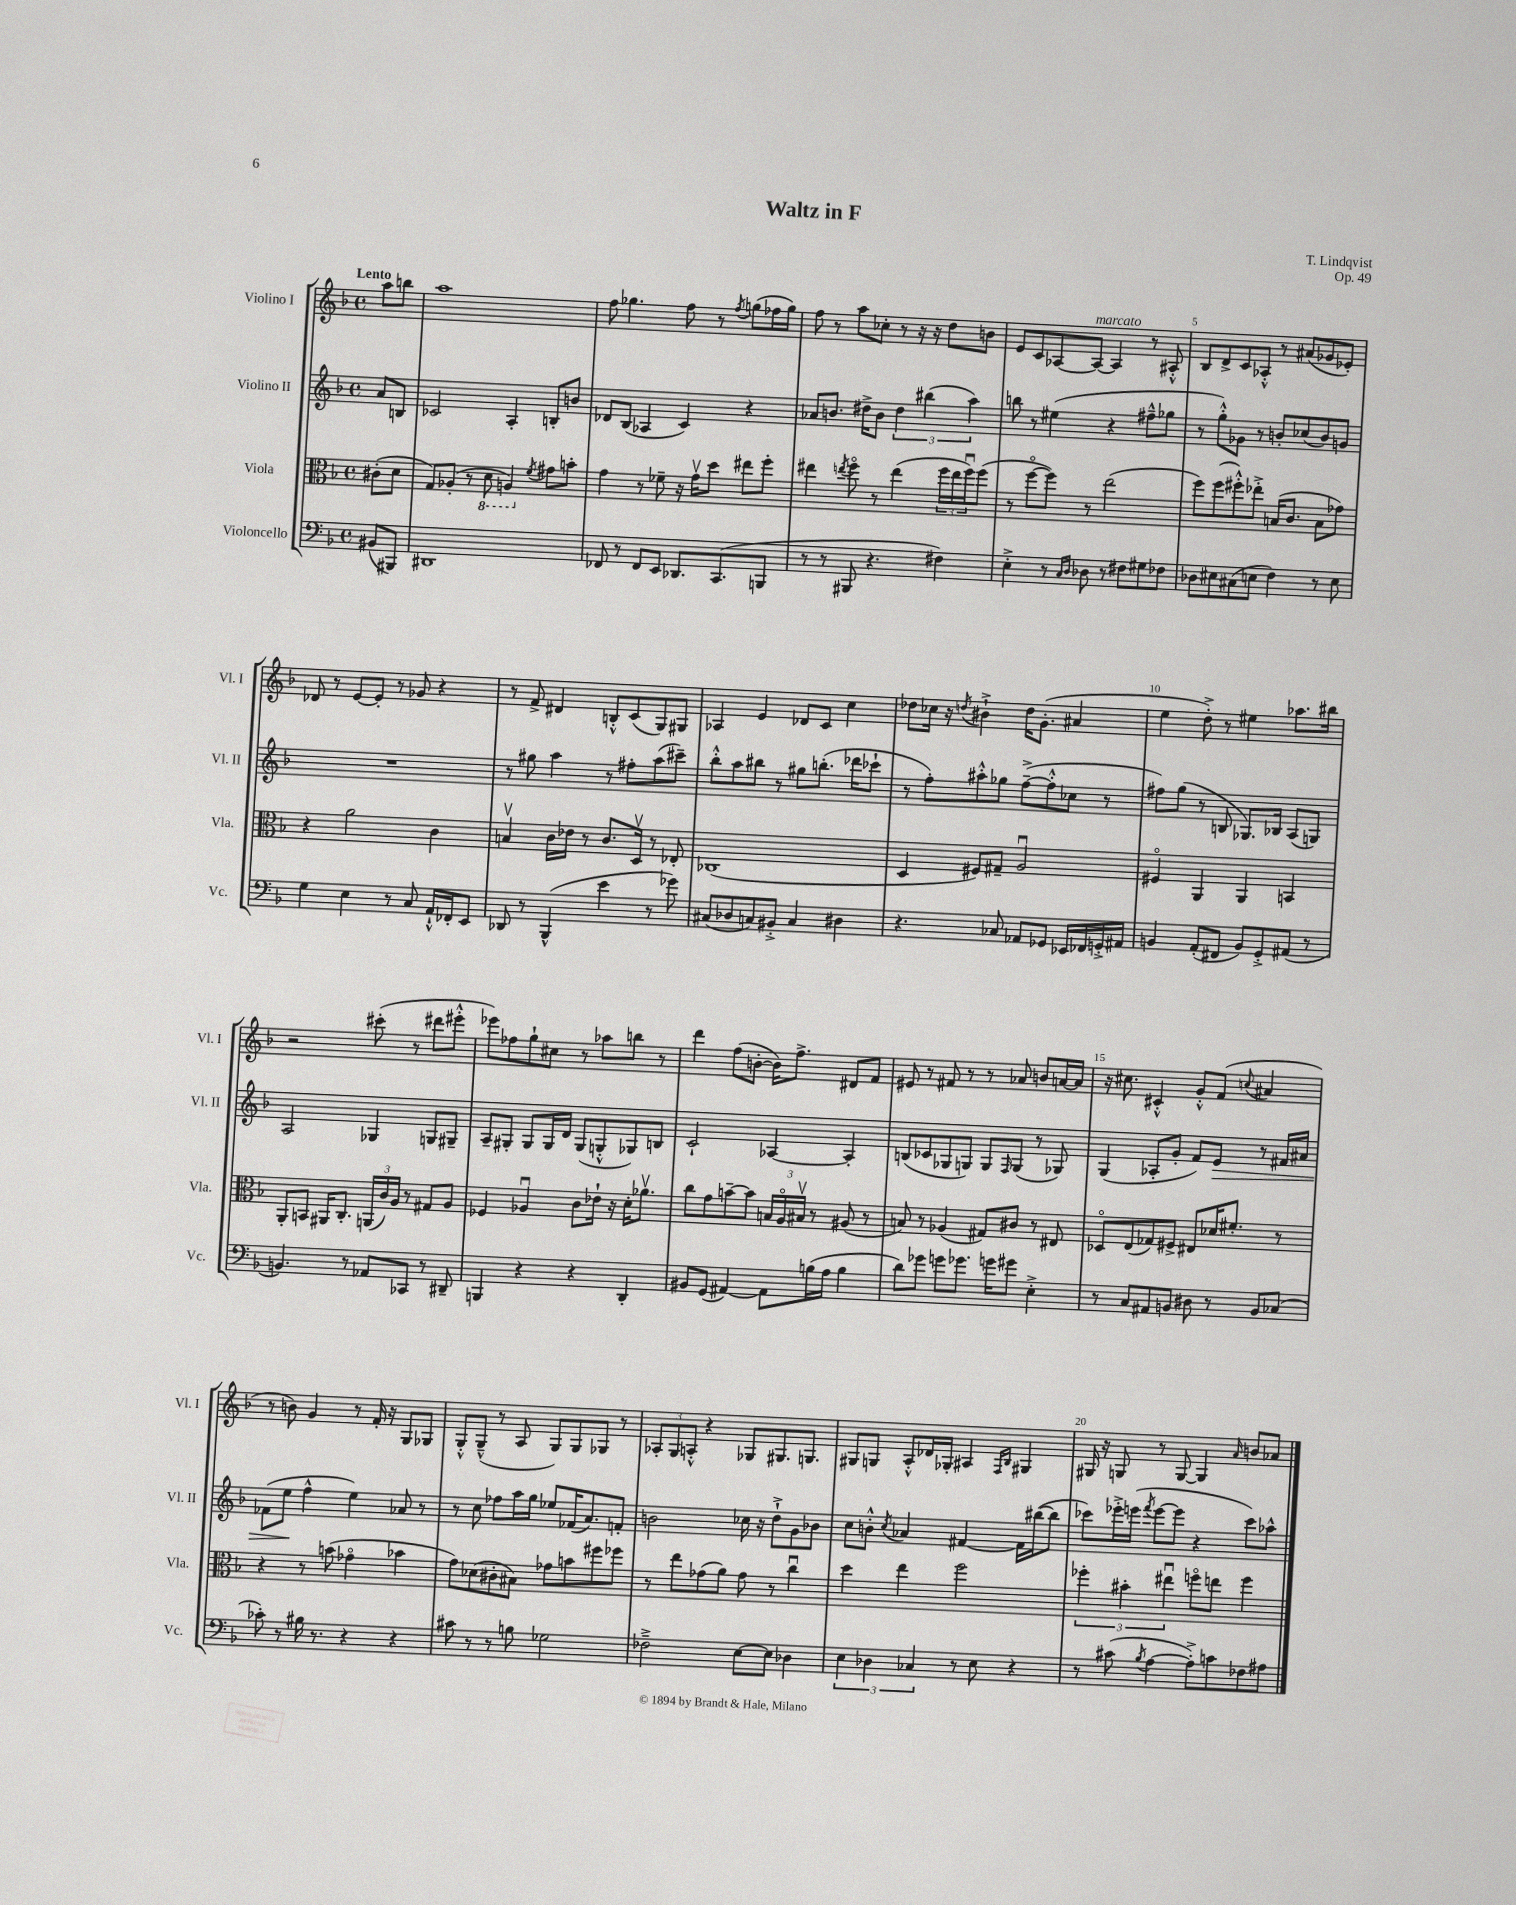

**kern	**kern	**kern	**dynam	**kern
*part4	*part3	*part2	*part2	*part1
*staff4	*staff3	*staff2	*staff2	*staff1
*I"Violoncello	*I"Viola	*I"Violino II	*	*I"Violino I
*I'Vc.	*I'Vla.	*I'Vl. II	*	*I'Vl. I
*clefF4	*clefC3	*clefG2	*	*clefG2
*k[b-]	*k[b-]	*k[b-]	*	*k[b-]
*M4/4	*M4/4	*M4/4	*	*M4/4
*met(c)	*met(c)	*met(c)	*	*met(c)
=	=	=	=	=
!	!	!	!	!LO:TX:a:B:t=Lento
(8BB#X/L	(8c#X'\L	8a/L	.	8aa\L
8BBB#X/J)	8d\J	8Bn/J	.	8bbn\J
=1	=1	=1	=1	=1
1DD#X	8G/L)	2c-X/	.	1aa
.	(8A-X'/J	.	.	.
.	8r	.	.	.
*	*8ba	*	*	*
.	8D\	.	.	.
.	4AAn/)	4A'/	.	.
*	*X8ba	*	*	*
.	8qf/	.	.	.
.	8g#X\L	8Bn'/L	.	.
.	8bn'\J	8bn/J	.	.
=2	=2	=2	=2	=2
8FF-X/	4g\	8d-X/L	.	8ff\
8r	.	(8B-/J	.	4.gg-X\
8FF-/L	8r	4A-X/	.	.
8EE/J	8f-X~\	.	.	.
8.DD-X/L	16r	4c/)	.	8ff\
.	16gv\KL	.	.	.
.	8dd\J	.	.	8r
(8.CC/	.	.	.	.
.	.	.	.	8qff/
.	8ee#X\L	4r	.	(8ggn\L
8BBBn/J	8ff'\J	.	.	16ff-X\L
.	.	.	.	16gg\JJ)
=3	=3	=3	=3	=3
8r	4ee#X\	8a-X/L	.	8ff\
8r	.	8.bn/J	.	8r
.	8qeen/	.	.	.
8BBB#X/	8ff\	.	.	8aa\L
.	.	16dd#X^\KL	.	.
4.r	8r	8b\J	.	8cc-X'\J
.	(4ee\	6dd#\	.	8r
.	.	.	.	16r
.	.	(6bb#X\	.	.
.	.	.	.	16r
4F#X\)	24ff\LL	.	.	8dd\L
.	24ee\	.	.	.
.	24ffu\J)	6aa\)	.	.
.	(8ff\J	.	.	8bn\J
=4	=4	=4	=4	=4
4E'^\	8r	8bbn\	.	8e/L
.	[8ff\L	8r	.	8c/
8r	8ff\J])	(4ee#X\	.	[8A-X/
16qqC/LL	.	.	.	.
16qqD/JJ	.	.	.	.
!	!	!	!	!LO:TX:a:i:t=marcato
8D-X\	8r	.	.	8A-/J_
8r	(2ee\	4r	.	4A-/]
8F#X\L	.	.	.	.
8G#X\	.	8ff#X~^^\L	.	8r
8F-X\J	.	8gg-X\J	.	8A#X'^^/
=5	=5	=5	=5	=5
8D-X\L	8ff\L)	8r	.	8B-/L
8E#X\	(8ff\	8gg'^^\L)	.	8d^/
(8C#X\	8ff#X'^^\)	8g-X\J	.	8c/
8En\J	8ee-X'^\J	8r	.	8A-X'^^/J
4F\)	(16Bn/KL	8bn'/L	.	8r
.	8.c/J	.	.	.
.	.	(8cc-X/	.	(8a#X/L
8r	8B\L	8b/)	.	8g-X/
8E\	8g-X\J)	8gn/J	.	8e-X'/J)
!!LO:LB:g=z
=6	=6	=6	=6	=6
4G\	4r	1r	.	8d-X/
.	.	.	.	8r
4E\	2a\	.	.	[8e/L
.	.	.	.	8e'/J]
8r	.	.	.	8r
8C/	.	.	.	8g-X/
16AA`^^/LL	4c\	.	.	4r
16FF-X'/J	.	.	.	.
8EE/J	.	.	.	.
=7	=7	=7	=7	=7
8DD-X/	4Bnv/	8r	.	8r
8r	.	8gg#X\	.	8f^/
(4BBB-^^/	16c\LL	4aa\	.	4d#X/
.	16e-X\JJ	.	.	.
.	8r	.	.	.
4e\	8.c/L	8r	.	8Bn'^^/L
.	.	8ff#X'\L	.	(8c/
.	16Dv/Jk	.	.	.
8r	8r	(8aa\	.	8G/)
8g-X\)	8E-X'/	8ccc#X~\J)	.	8G#X/J
=8	=8	=8	=8	=8
(8C#X/L	(1C-X	8bb-'^^\L	.	4A-X/
8D-X/	.	8aa\	.	.
8Cn/)	.	8bb#X\J	.	4e/
8BB#X'^/J	.	8r	.	.
4C/	.	8gg#X\L	.	8d-X/L
.	.	(8.bbn'\J	.	8c/J
4D#X\	.	.	.	4cc\
.	.	16ddd-X\KL	.	.
.	.	8ccc-X`\J	.	.
=9	=9	=9	=9	=9
4.r	4D/	8r	.	8dd-X\L
.	.	8ff'\L)	.	16cc-X\Jk
.	.	.	.	16r
.	.	.	.	8qddn/
.	8F#X/L)	8aa#X'^^\	.	4b#X`^\
8C-X/	8G#X~/J	8gg-X\J	.	.
8AA-X/L	2Au/	([8ff~^\L	.	16dd\KL
.	.	.	.	(8.g'\J
8GG-X/J	.	8ff'^^\]	.	.
16EE-X/LL	.	8cc-X\J	.	4a#X/
16FF-X/	.	.	.	.
16GGn'^/	.	8r	.	.
16AA#X/JJ	.	.	.	.
=10	=10	=10	=10	=10
4BBn/	4F#X/	8ff#X\L)	.	4ee\
.	.	(8gg\J	.	.
(8AA'/L	4AA/	8r	.	8dd'^\)
8FF#X/J	.	8Bn/	.	8r
8BB/L)	4AA/	8.G-X/L)	.	4ee#X\
8GG'^/	.	.	.	.
.	.	16B-X/Jk	.	.
(8AA#X/J	4BBn/	(8A/L	.	8.aa-X\L
8r	.	8Gn/J)	.	.
.	.	.	.	16bb#X\Jk
!!LO:LB:g=z
=11	=11	=11	=11	=11
4.BBn/)	8AA'/L	2A/	.	2r
.	8BBn/J	.	.	.
.	16AA#X/KL	.	.	.
.	8.C'/J	.	.	.
8r	.	.	.	.
8AA-X/L	(24AAn/LL	4G-X/	.	(8ccc#X'\
.	24c/)	.	.	.
.	24A/JJ	.	.	.
8CC-X/J	8r	.	.	8r
8r	8G#X/L	8Gn/L	.	8ddd#X\L
8DD#X~/	8A/J	8G#X~/J	.	8eee#X'^^\J
=12	=12	=12	=12	=12
4BBBn/	4F-X/	8A~/L	.	8eee-X\L)
.	.	8G#X'/J	.	8ff-X\
4r	4A-Xu/	8G#/L	.	8gg`\
.	.	16G#/L	.	8cc#X\J
.	.	16d/JJ	.	.
4r	8c\L	(8G#/L	.	8r
.	16e-X`\Jk	8Gn'^^/	.	8aa-X\L
.	16r	.	.	.
4DD'/	16d'\KL	8G-X/)	.	8bbn\J
.	8.a-Xv\J	.	.	.
.	.	8Bn/J	.	8r
=13	=13	=13	=13	=13
8BB#X/L	8cc\L	2c`/	.	4ddd\
(8GG/J	8g\	.	.	.
[4AA#X/)	[8bn~\	.	.	(8ff\L
.	8b\J]	.	.	[8bn'\J
8AA#\L]	24Bn/LL	[4A-X/	.	16b\KL])
.	24A/	.	.	.
.	.	.	.	8.ff^\J
.	24B#Xv/JJ	.	.	.
(16Bn\L	8r	.	.	.
16A\JJ	.	.	.	.
4B\	(8A#X/	4A-'/]	.	8d#X/L
.	8r	.	.	8f/J
=14	=14	=14	=14	=14
8d\L)	8Bn/)	(8Bn/L	.	8e#X/
8g-X\J	8r	8c-X/	.	8r
8gn\L	(4A-X/	8G-X/	.	8f#X/
8.g-X\J	.	8Gn/J)	.	8r
.	8G#X/L)	8G/L	.	8r
16gn\KL	.	.	.	.
.	.	16qqF/	.	.
8g#X\J	8c#X/J	(8G/J	.	8a-X/
4E'^\	8r	8r	.	8bn/L
.	8E#X/	8G-X/)	.	[16an/L
.	.	.	.	16a/JJ]
=15	=15	=15	=15	=15
8r	8D-X/L	(4G/	.	16r
.	.	.	.	8.cc#X\
8C/L	(8E/	.	.	.
8AA#X/	8G-X/)	8A-X'/L	.	4c#X'^^/
8BBn/J	8F#X^/J	8g'/J	.	.
8D#X\	8E#X/L	8f/L)	.	8g'^^/L
!	!	!	!LO:HP:b	!
8r	16d-X/K	8e/J	>	(8f/J
.	8.f#X'/J	.	.	.
.	.	.	.	8qqccn/
8BB/L	.	8r	.	4a#X/
(8C-X/J	8r	16f#X/LL	.	.
.	.	16a#X/JJ	.	.
!!LO:LB:g=z
=16	=16	=16	=16	=16
8c-X'\)	4r	(8f-X\L	.	8r
8r	.	8ee\J	.	8bn\)
16B#X\	8r	4ff^^\	]	4g/
8.r	.	.	.	.
.	(8bn\	.	.	.
4r	4g-X\	4ee\)	.	8r
.	.	.	.	16f'/
.	.	.	.	16r
4r	4b-X\	8a-X/	.	8G/L
.	.	8r	.	8G-X/J
=17	=17	=17	=17	=17
8c#X\	8g\L)	8r	.	8G'^^/L
8r	(8d-X\	8cc\	.	(8G~^^/J
8r	8c#X'\	8ff-X\L	.	8r
8Bn\	8B#X\J)	16aa\L	.	8A/
.	.	16gg\JJ	.	.
2G-X\	8g-X\L	8ee-X/L	.	8G/L)
.	8bn\	(16f-X/K	.	8G/
.	.	8.a/)	.	.
.	8ff#X\	.	.	8G-X/J
.	8ff-X\J	8fn'/J	.	8r
=18	=18	=18	=18	=18
2F-X~^\	8r	2bn\	.	12A-X'/L
.	.	.	.	12G/
.	8ee\L	.	.	.
.	.	.	.	12An'^^/J
.	(8g-X\	.	.	4r
.	8a\J)	.	.	.
[8E\L	8g-\	16cc-X\	.	8G-X/L
.	.	16r	.	.
8E\J]	8r	8dd`^\L	.	8.G#X/
4D-X\	4ccu\	8g\	.	.
.	.	.	.	8.Gn/J
.	.	8b-X\J	.	.
=19	=19	=19	=19	=19
6E\	4dd\	8cc\L	.	8G#X/L
.	.	8bn'^^\J	.	8Gn/J
6D-X\	.	.	.	.
.	.	8qcc/	.	.
.	4ee\	4a-X/	.	8A'^^/L
6C-X/	.	.	.	.
.	.	.	.	16d-X/L
.	.	.	.	16G-X'/JJ
8r	2ff\	[4f#X/	.	4A#X/
8E\	.	.	.	.
.	.	.	.	16qqF/LL
.	.	.	.	16qqB-/JJ
4r	.	16f#\LL]	.	4G#X/
.	.	([16bb#X\J	.	.
.	.	8bb#\J]	.	.
=20	=20	=20	=20	=20
8r	6ff-X'\	8ccc-X\L)	.	16G#X/
.	.	.	.	16r
(8c#X\	.	16eee-X'^\L	.	8Gn/
.	6b#X'\	.	.	.
.	.	(16eeen\JJ	.	.
8qB-/	.	8qfff/	.	.
[4A\	.	[8eee\L	.	8r
.	6ee#Xu\	.	.	.
.	.	8eee\J]	.	[8G/
8A'^\L])	8ffn\L	4r	.	4G/]
8cn\	8een\J	.	.	.
.	.	.	.	16qqa/
8F-X\	4ff\	8ccc-\L)	.	8bn/L
8A#X\J	.	8aa-X^^\J	.	8a-X/J
==	==	==	==	==
*-	*-	*-	*-	*-
